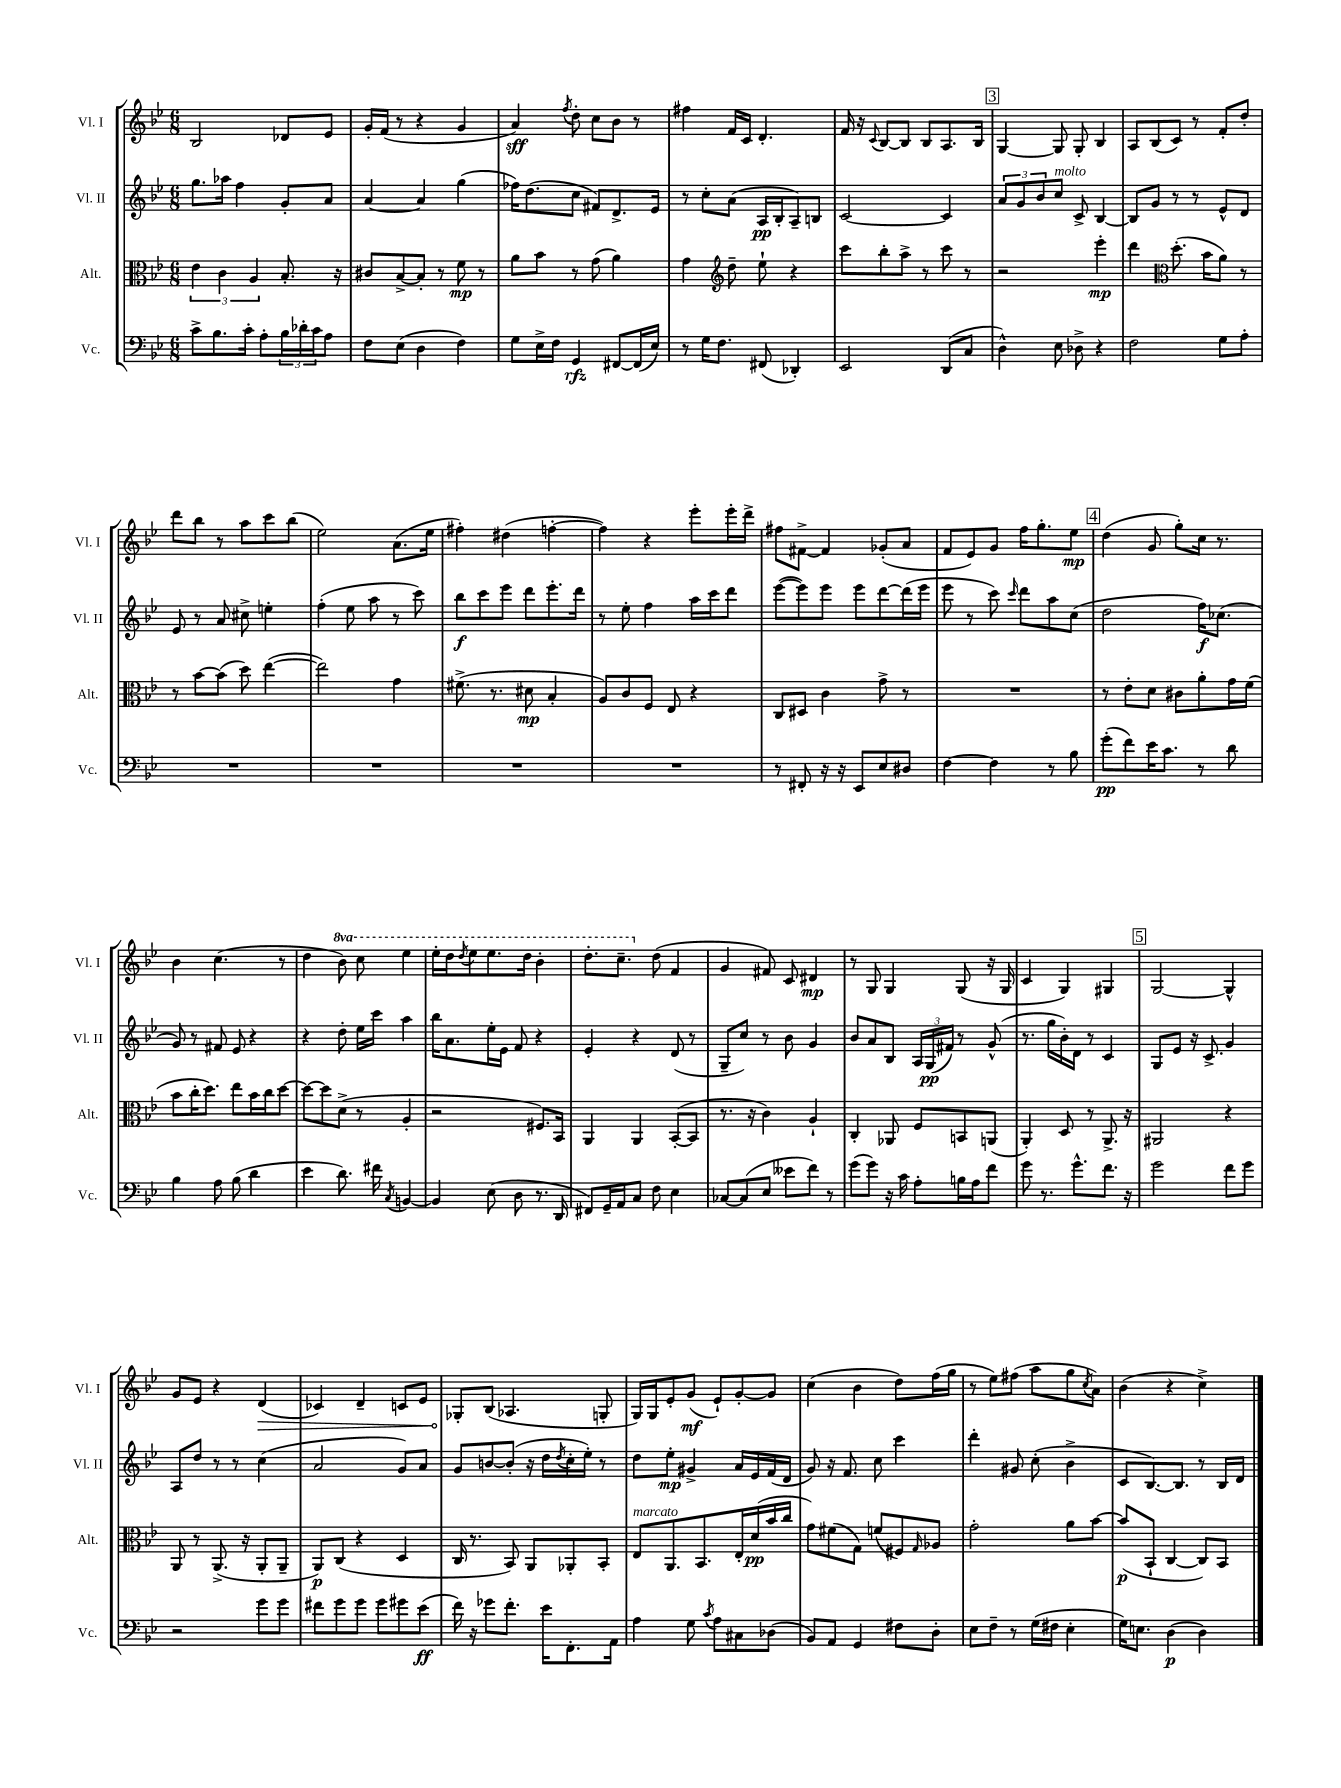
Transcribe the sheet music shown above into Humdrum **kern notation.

**kern	**kern	**kern	**kern
*staff4	*staff3	*staff2	*staff1
*clefF4	*clefC3	*clefG2	*clefG2
*k[b-e-]	*k[b-e-]	*k[b-e-]	*k[b-e-]
*M6/8	*M6/8	*M6/8	*M6/8
8c^	6e-	8.gg	2B-
8.B-	.	.	.
.	6c	.	.
.	.	16aa-	.
.	.	4ff	.
16c'	.	.	.
.	6A	.	.
8A'	.	.	.
24B-	8.B-'	8g'	8d-
24d-'	.	.	.
24c	.	.	.
8A	.	8a	8e-
.	16r	.	.
=	=	=	=
8F	8c#	[4a	16g'
.	.	.	(16f
(8E-	[8B-^	.	8r
4D	8B-']	4a]	4r
.	8r	.	.
4F)	8f	(4gg	4g
.	8r	.	.
=	=	=	=
8G	8a	16ff-)	4a)
.	.	(8.dd	.
16E-^	8b-	.	.
16F	.	.	.
.	.	.	8qff
4GG	8r	8cc	8dd'
.	(8g	8f#)	8cc
[8FF#	4a)	8.d^	8b-
(16FF#]	.	.	8r
16E-)	.	16e-	.
=	=	=	=
8r	4g	8r	4ff#
16G	.	8cc'	.
8.F	.	.	.
*	*clefG2	*	*
.	8dd~	(8a	16f
.	.	.	16c
(8FF#	8ee-`	16A	4.d'
.	.	16B-'	.
4DD-')	4r	8A~)	.
.	.	8B	.
=	=	=	=
2EE-	8ccc	[2c	16f
.	.	.	16r
.	.	.	8qqc
.	8bb-'	.	[8B-
.	8aa^	.	8B-]
.	8r	.	8B-
(8DD	8ccc	4c]	8.A
8C	8r	.	.
.	.	.	16B-
=	=	=	=
4D^^)	2r	12a	[4G
.	.	12g	.
.	.	12b-	.
8E-	.	8cc	8G]
8D-^	.	8c^	8G'
4r	4eee-'	[4B-	4B-
=	=	=	=
2F	4ddd	8B-]	8A
.	.	8g	(8B-
*	*clefC3	*	*
.	(8.dd'	8r	8c)
.	.	8r	8r
.	16b-	.	.
8G	8a)	8e-^^	8f'
8A'	8r	8d	8dd'
=	=	=	=
2.r	8r	8e-	8ddd
.	[8b-	8r	8bb-
.	(8b-]	8a	8r
.	8dd)	8cc#^	8aa
.	([4ee-	4ee'	8ccc
.	.	.	(8bb-
=	=	=	=
2.r	2ee-])	(4ff'	2ee-)
.	.	8ee-	.
.	.	8aa	.
.	4g	8r	(8.a
.	.	8ccc)	.
.	.	.	16ee-
=	=	=	=
2.r	(8.f#^	8bb-	4ff#')
.	.	8ccc	.
.	8.r	.	.
.	.	8eee-	(4dd#
.	8d#	8ddd	.
.	4B-'	8.eee-'	[4ff'
.	.	16ddd	.
=	=	=	=
2.r	8A)	8r	4ff])
.	8c	8ee-'	.
.	8F	4ff	4r
.	8E-	.	.
.	4r	16aa	8eee-'
.	.	16ccc	.
.	.	8ddd	16eee-'
.	.	.	16ddd^
=	=	=	=
8r	8C	([8eee-	8ff#
8FF#'	8D#	8eee-])	[8f#^
16r	4c	8eee-	4f#]
16r	.	.	.
8EE-	.	8eee-	.
8E-	8g^	[8ddd	(8g-'
8D#	8r	(16ddd]	8a
.	.	16eee-	.
=	=	=	=
[4F	2.r	8eee-	8f
.	.	8r	8e-)
4F]	.	8ccc)	8g
.	.	16qqccc	.
.	.	8ddd	16ff
.	.	.	8.gg'
8r	.	8aa	.
8B-	.	(8cc	8ee-
=	=	=	=
(8g'	8r	2dd	(4dd
8f)	8e-'	.	.
16e-	8d	.	8g
8.c	.	.	.
.	8c#	.	8gg')
8r	8a'	16ff)	16cc
.	.	(8.cc-	8.r
8d	16g	.	.
.	(16f	.	.
=	=	=	=
4B-	8b-	8g)	4b-
.	16cc'	8r	.
.	8.dd)	.	.
8A	.	8f#	(4.cc
(8B-	8ee-	8e-	.
4d	16b-	4r	.
.	16cc	.	.
.	[8dd	.	8r
=	=	=	=
4e-	8dd_	4r	4dd
.	8dd]	.	.
8.d)	(8d^	8dd'	8bb-)
.	8r	16ee-	8ccc
16f#	.	16ccc	.
8qC	.	.	.
[4BB	4A'	4aa	4eee-
=	=	=	=
4BB]	2r	16bb-	16eee-'
.	.	8.a	16ddd
.	.	.	8qddd
.	.	.	8eee-
(8E-	.	16ee-'	8.eee-
.	.	16e-	.
8D	.	8f	.
.	.	.	16ddd
8.r	8.F#)	4r	4bb-'
16DD	16BB-	.	.
=	=	=	=
8FF#)	4AA	4e-'	8.ddd'
16GG~	.	.	.
16AA	.	.	8.ccc~
8C	4AA	4r	.
8F	.	.	(8dd
4E-	([8BB-'	(8d	4f
.	8BB-]	8r	.
=	=	=	=
[8C-	8.r	8G~	4g
(8C-]	.	8cc)	.
.	16r	.	.
8E-	4c)	8r	8f#)
8e--	.	8b-	8c
8f)	4A`	4g	4d#
8r	.	.	.
=	=	=	=
(8g	4C'	8b-	8r
8g)	.	8a	8G
16r	8AA-	8B-	4G
16c	.	.	.
8A'	8F	24A	.
.	.	(24G	.
.	.	24f#)	.
16B	8BB	8r	(8G
16A	.	.	.
8f	(8AA	(8g^^	16r
.	.	.	16G
=	=	=	=
8g	4AA')	8.r	4c
8.r	.	.	.
.	.	16gg	.
.	8D	16b-')	4G)
8.g^^	.	16d	.
.	8r	8r	.
8.f	8.AA^	4c	4G#
16r	16r	.	.
=	=	=	=
2g	2AA#	8G	[2G
.	.	8e-	.
.	.	16r	.
.	.	8.c^	.
8f	4r	4g	4G^^]
8g	.	.	.
=	=	=	=
2r	8AA	8A	8g
.	8r	8dd	8e-
.	(8.AA^	8r	4r
.	.	8r	.
.	16r	.	.
8g	8AA'	(4cc	(4d
8g	8AA~	.	.
=	=	=	=
8f#	8AA)	2a	4c-)
8g	(8C	.	.
8g	4r	.	4d~
8g	.	.	.
8g#	4D	8g)	8c
(8e-	.	8a	8e-
=	=	=	=
16f)	16C	8g	8G-'
16r	8.r	.	.
8g-	.	[8b	(8B-
8.f'	8BB-)	(8b']	4.A-
.	8AA	16r	.
16e-	.	16dd	.
.	.	8qdd	.
8.FF'	8AA-'	16cc'	.
.	.	16ee-')	.
.	8BB-'	8r	8G'
16AA	.	.	.
=	=	=	=
4A	8E-	8dd	16G)
.	.	.	16G
.	8.AA	8ee-'	8e-'
8G	.	4g#^	(8g
.	8.BB-	.	.
8qc	.	.	.
8A	.	.	8e-`)
8C#	16E-'	16a	[8g'
.	(16d	16e-	.
(8D-	16b-	(16f	8g]
.	16cc	16d	.
=	=	=	=
8BB-)	8g)	8g)	(4cc
8AA	(8f#	16r	.
.	.	8.f	.
4GG	8G)	.	4b-
.	(8f	8cc	.
8F#	8F#)	4ccc	8dd)
.	16qqG	.	.
8D'	8A-	.	(16ff
.	.	.	16gg
=	=	=	=
8E-	2g'	4ddd'	8r
8F~	.	.	8ee-)
8r	.	8g#	(8ff#
(16G	.	(8cc'	8aa
16F#	.	.	.
4E-'	8a	4b-^	8gg
.	.	.	8qcc
.	[8b-	.	8a)
=	=	=	=
16G)	(8b-]	8c	(4b-
8.E	.	.	.
.	8BB-`	[8.B-)	.
(4D	[4C	.	4r
.	.	8.B-]	.
4D)	8C])	8r	4cc^)
.	8BB-	16B-	.
.	.	16d	.
==	==	==	==
*-	*-	*-	*-
